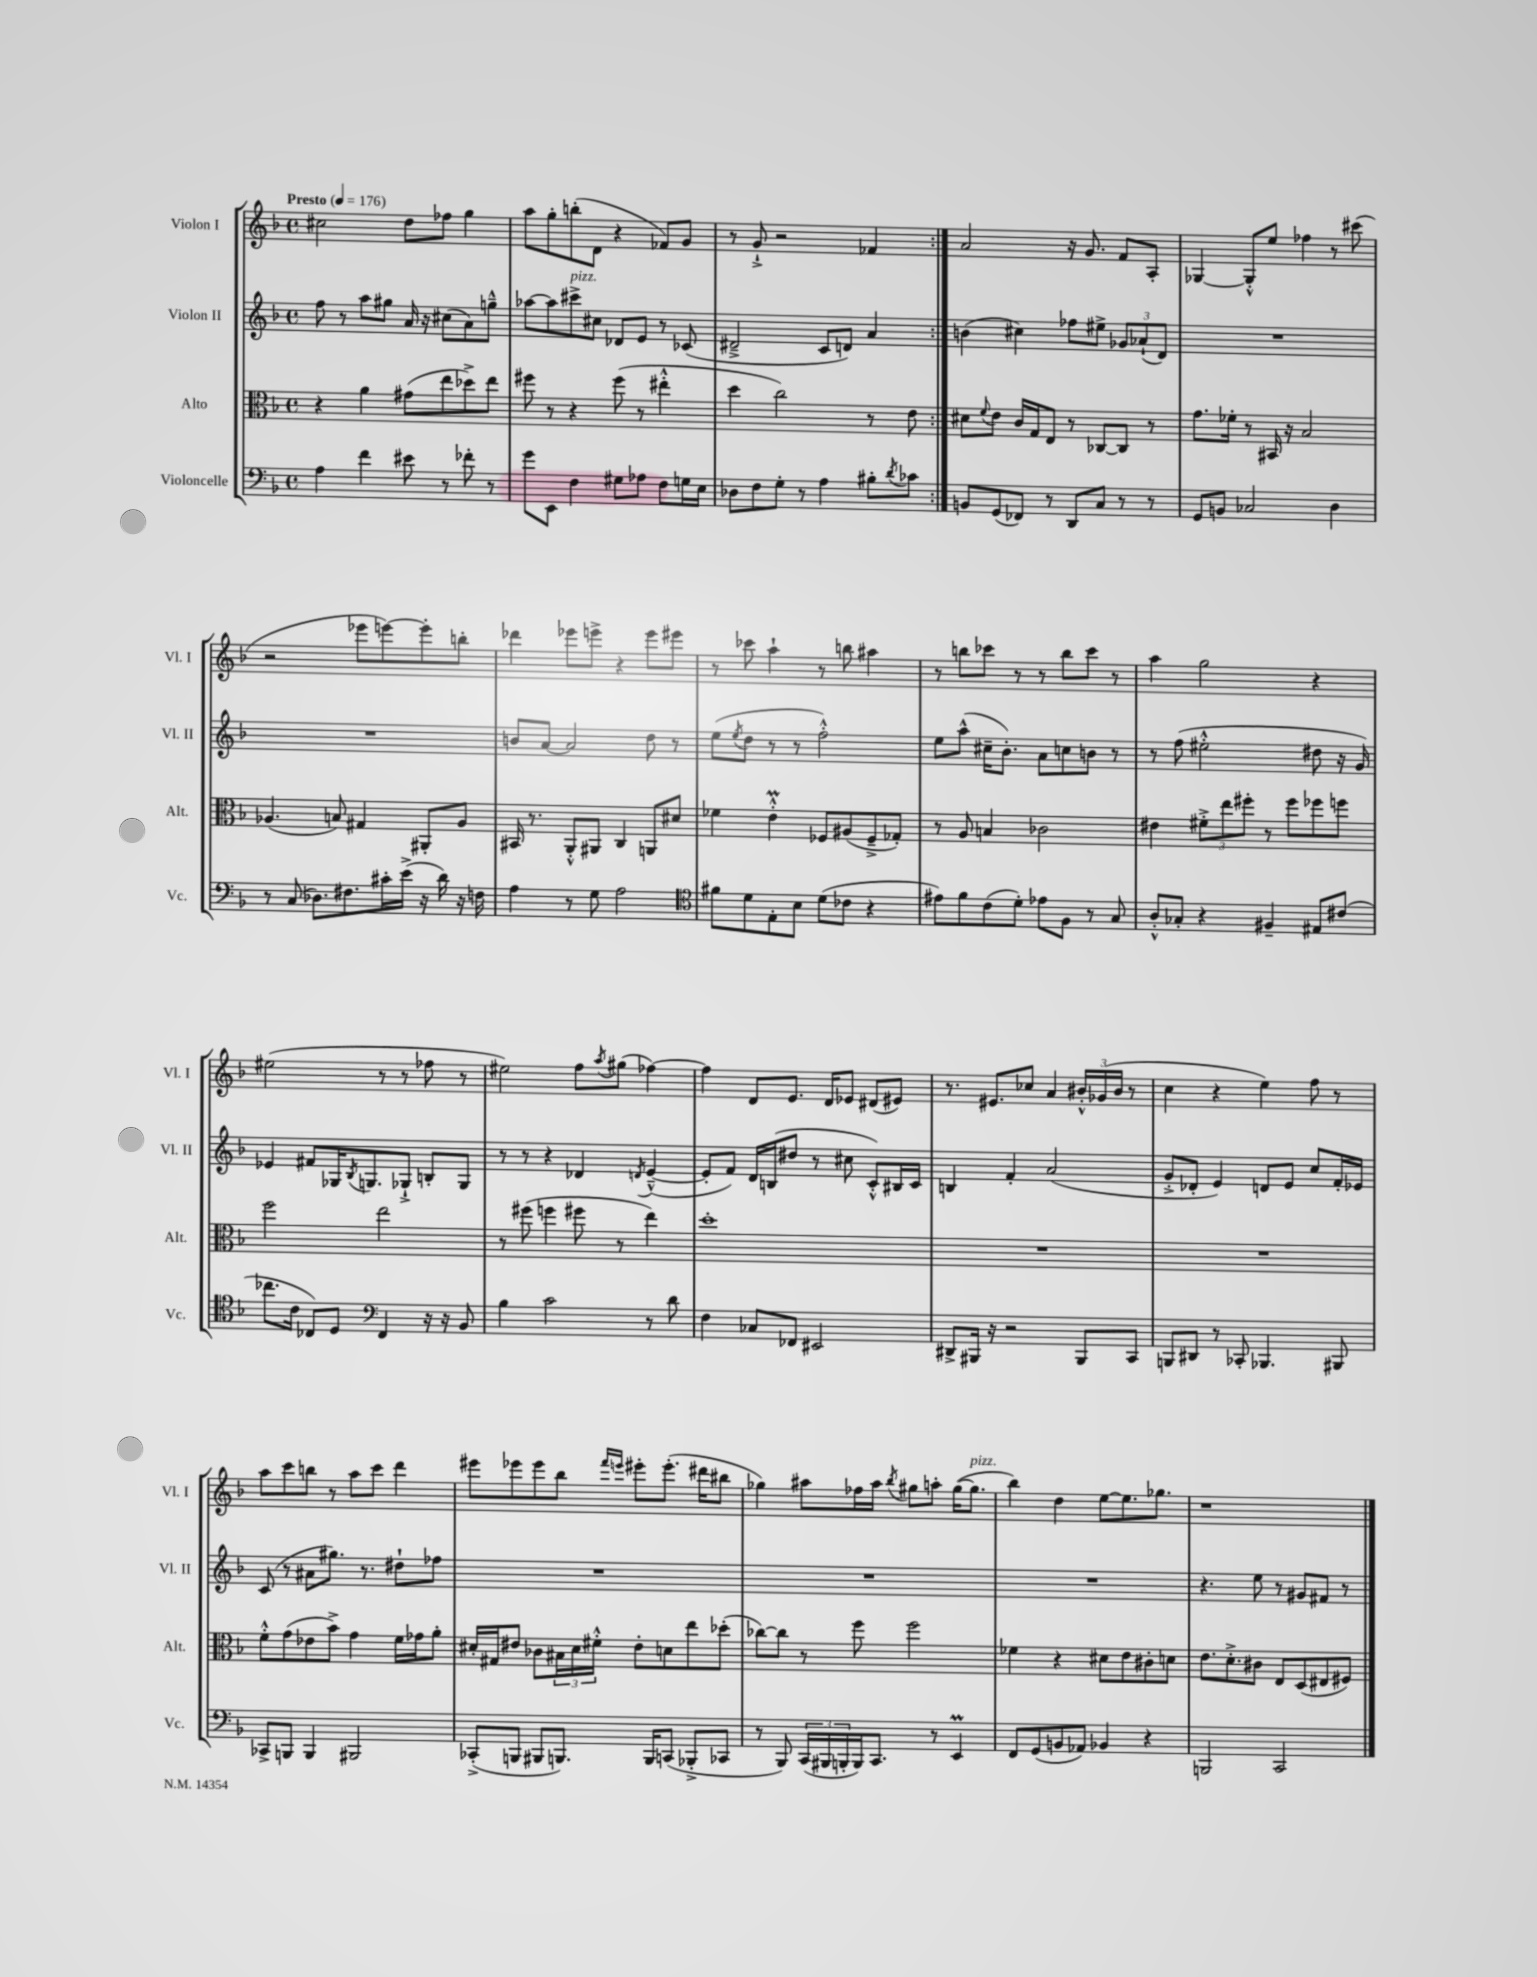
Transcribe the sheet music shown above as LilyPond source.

<<
\new StaffGroup <<
\new Staff = "s0" \with { instrumentName = "Violon I" shortInstrumentName = "Vl. I" } {
    \clef treble \key f \major \defaultTimeSignature \time 4/4 \tempo "Presto" 4 = 176
    \repeat volta 2 { cis''2 d''8 fes''8 g''4 |
    a''8 g''8-. b''8-.( d'8 r4 fes'8) g'8 |
    r8 g'8-!-> r2 fes'4 | }
    a'2 r16 g'8. f'8 a8-. |
    ges4~ ges8-.-^ e''8 fes''4 r8 cis'''8( |
    r2 ees'''8 e'''8~) e'''8-. b''8-. |
    des'''4 ees'''8 e'''8-> r4 e'''8 eis'''8 |
    r8 ces'''8 a''4-! r8 b''8 ais''4 |
    r8 b''8 ces'''8 r8 r8 b''8 ces'''8 r8 |
    a''4 g''2 r4 |
    eis''2( r8 r8 fes''8 r8 |
    eis''2) f''8 \acciaccatura { a''8 } gis''8( fes''4~) |
    fes''4 d'8 e'8. d'16 ees'8 dis'8( eis'8) |
    r8. eis'8. ces''8 a'4 \tuplet 3/2 { bis'16-.-^ ges'16( bis'16 } r8 |
    c''4 r4 e''4) f''8 r8 |
    a''8 c'''8 b''8 r8 a''8 c'''8 d'''4 |
    eis'''8 ees'''8 ees'''8 bes''8 \grace { f'''16 e'''16 } eis'''8-. eis'''8.-.( dis'''16 bis''8 |
    ges''4) ais''8 fes''16 ais''16 \acciaccatura { bes''8 } gis''8 a''8-. gis''16~( gis''8.^\markup { \italic "pizz." } |
    bes''4) d''4 e''8~ e''8. ges''8. |
    r1 \bar "|." |
}
\new Staff = "s1" \with { instrumentName = "Violon II" shortInstrumentName = "Vl. II" } {
    \clef treble \key f \major \defaultTimeSignature \time 4/4
    \repeat volta 2 { f''8 r8 a''8 gis''8 a'16 r16 cis''8( a'8) g''8---^ |
    aes''8~ aes''8 cis'''8->^\markup { \italic "pizz." } cis''8 des'8 e'8 r8 ces'8( |
    dis'2---> c'8 d'8) a'4 | }
    b'4( cis''4) fes''8 eis''8-> \tuplet 3/2 { ges'8 aes'8-!( d'8) } |
    R1 |
    R1 |
    b'8 a'8~ a'2 d''8 r8 |
    e''8( \acciaccatura { e''8 } d''8 r8 r8 f''2-.-^) |
    e''8 a''8-^( cis''16-- bes'8.-.) a'8 c''8 b'8 r8 |
    r8 f''8( eis''2-.-^ dis''8 r16 g'16) |
    ees'4 fis'8 ges16 \acciaccatura { bes8 } g8. ges8-!-> b8-. ges8 |
    r8 r8 r4 des'4 \acciaccatura { d'8 } e'4~---^( |
    e'8-. f'8) d'16 b16( dis''8 r8 cis''8 c'8-.-^) bis16 c'16 |
    b4 f'4-. a'2( |
    g'8-.-> des'8-. e'4) d'8 e'8 c''8 f'16-. ees'16 |
    c'8( r8 ais'8 gis''8.) r8. dis''8-! fes''8 |
    R1 |
    R1 |
    R1 |
    r4. e''8 r8 gis'8 fis'8 r8 \bar "|." |
}
\new Staff = "s2" \with { instrumentName = "Alto" shortInstrumentName = "Alt." } {
    \clef alto \key f \major \defaultTimeSignature \time 4/4
    \repeat volta 2 { r4 a'4 gis'8( e''8 des''8->) e''8 |
    fis''8 r8 r4 fis''8( r8 eis''4-.-^ |
    d''4 c''2) r8 e'8 | }
    dis'8 \appoggiatura { f'8 } e'8 c'16 g16 e8 r8 ces8~ ces8 r8 |
    g'8. fes'16-. r8 bis,16 r16 bes2 |
    aes4.( b8) gis4 ais,8-. aes8 |
    bis,16 r8. a,8-.-^ ais,8 c4 a,8 dis'8 |
    fes'4 e'4-.-^\prall fes8 ais8( fes8---> ges8-.) |
    r8 a8 b4 ces'2 |
    eis'4 \tuplet 3/2 { fis'8-.-> e''8 fis''8-. } r8 fis''8 fes''8 f''8 |
    f''2 e''2 |
    r8 fis''8( f''4 fis''8 r8 e''4) |
    d''1-. |
    R1 |
    R1 |
    f'8-.-^ g'8( ees'8 bes'8->) g'4 f'16 ges'16 a'8-. |
    dis'16-. gis16 eis'8 ces'8 \tuplet 3/2 { bis16 dis'16 fis'16-.-^ } eis'8-. d'8 e''8 des''8-.( |
    ces''8~) ces''8 r8 f''8 f''2 |
    fes'4 r4 dis'8 e'8 cis'8-. d'8 |
    e'8. d'8.-.-> cis'8 e8 d8( eis8 fis8) \bar "|." |
}
\new Staff = "s3" \with { instrumentName = "Violoncelle" shortInstrumentName = "Vc." } {
    \clef bass \key f \major \defaultTimeSignature \time 4/4
    \repeat volta 2 { a4 f'4 eis'8 r8 fes'8-. r8 |
    g'8 e,8 f4 gis8 aes8 f8 g16 e16 |
    des8 f8 g8-. r8 a4 bis8-. \acciaccatura { d'8 } ces'8 | }
    b,8 g,8( fes,8) r8 d,8 c8 r8 r8 |
    g,8 b,8 ces2 d4 |
    r8 c8( des8.) fis8. cis'16-. e'16->( r16 d'16) r16 f16 |
    a4 r8 g8 a2 |
    \clef tenor fis'8 d'8 e8-. bes8 d'8( ces'8 r4 |
    eis'8) f'8 c'8( d'8-.) ees'8 f8 r8 g8 |
    a8-.-^ ges8-. r4 fis4-- eis8 cis'8( |
    ces''8. c'16 ces8) d8 \clef bass f,4 r16 r16 bes,8 |
    bes4 c'2 r8 d'8 |
    f4 ces8 fes,8 eis,2 |
    dis,8-> bis,,16 r16 r2 bis,,8 c,8 |
    b,,8 dis,8 r8 ces,8-. bes,,4. bis,,8 |
    ces,8-> b,,8 b,,4 bis,,2 |
    ces,8-.->( b,,8 bis,,8 b,,8.) b,,16 c,8( bes,,8-.-> ces,8 |
    r8 bes,,8) \tuplet 3/2 { c,16( bis,,16 b,,16-. } b,,16) c,8. r8 e,4\prall |
    f,8 g,8( b,8 aes,8) bes,4 r4 |
    b,,2 c,2 \bar "|." |
}
>>
>>
\layout { \context { \Score \remove "Bar_number_engraver" } }
